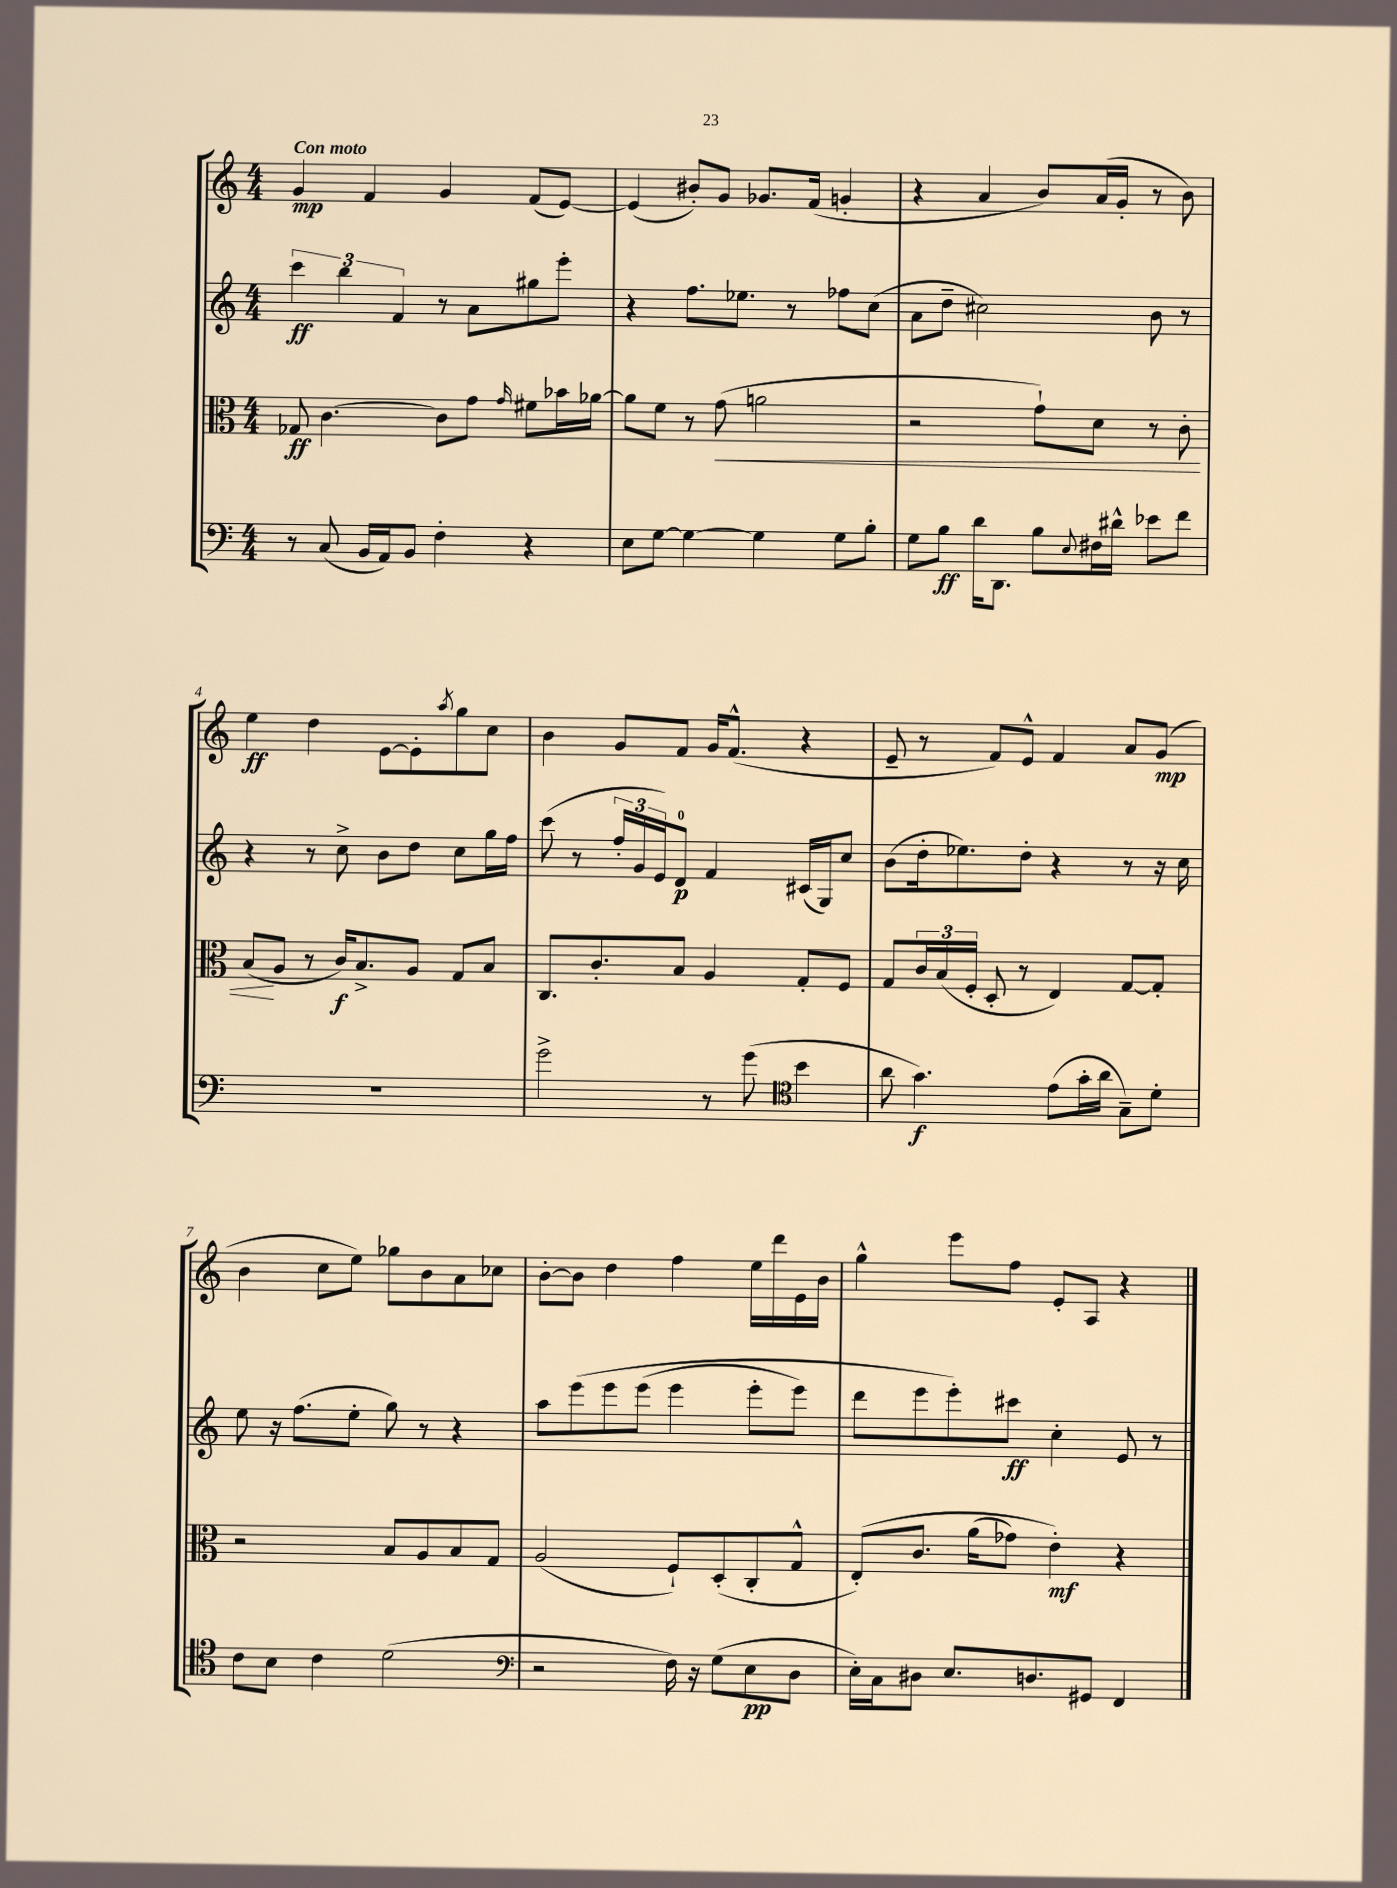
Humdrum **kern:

**kern	**kern	**kern	**kern
*staff4	*staff3	*staff2	*staff1
*clefF4	*clefC3	*clefG2	*clefG2
*k[]	*k[]	*k[]	*k[]
*M4/4	*M4/4	*M4/4	*M4/4
8r	8G-	6ccc	4g
(8C	[4.c	.	.
.	.	6bb	.
16BB	.	.	4f
16AA)	.	.	.
.	.	6f	.
8BB	.	.	.
4F'	8c]	8r	4g
.	8g	8a	.
.	16qqg	.	.
4r	8f#	8gg#	(8f
.	16b-	8eee'	[8e)
.	[16a-	.	.
=	=	=	=
8E	8a-]	4r	(4e]
[8G	8f	.	.
4G_	8r	8.ff	8b#')
.	(8g	.	8g
.	.	8.ee-	.
4G]	2a	.	8.g-
.	.	8r	.
.	.	.	(16f
8G	.	8ff-	4g'
8B'	.	(8cc	.
=	=	=	=
8G	2r	8a	4r
8B	.	8dd~	.
16d	.	2cc#)	4a
8.DD	.	.	.
8B	8g`)	.	8b)
8qqE	.	.	.
16F#	8d	.	(16a
16d#^^	.	.	16g'
8e-	8r	8b	8r
8f	8c'	8r	8b)
=	=	=	=
1r	(8B	4r	4ee
.	8A	.	.
.	8r	8r	4dd
.	16c)	8cc^	.
.	8.B^	.	.
.	.	8b	[8e
.	8A	8dd	8e']
.	.	.	8qaa
.	8G	8cc	8gg
.	8B	16gg	8cc
.	.	16ff	.
=	=	=	=
2g^	8.C	(8ccc	4b
.	.	8r	.
.	8.c'	.	.
.	.	24ff'	8g
.	.	24g	.
.	.	24e)	.
.	8B	8d	8f
8r	4A	4f	16g
.	.	.	(8.f^^
(8g	.	.	.
*clefC4	*	*	*
4b	8G'	(16c#	4r
.	.	16G)	.
.	8F	8cc	.
=	=	=	=
8a	8G	(8b	8e~
4.g)	24c	16dd'	8r
.	(24B	.	.
.	.	8.ee-)	.
.	24F'	.	.
.	8D'	.	8f)
.	8r	8dd'	8e^^
(8e	4E)	4r	4f
16g'	.	.	.
16a	.	.	.
8G~)	[8G	8r	8a
8d'	8G']	16r	(8g
.	.	16cc	.
=	=	=	=
8c	2r	8ee	4b
8B	.	16r	.
.	.	(8.ff	.
4c	.	.	8cc
.	.	8ee'	8ee)
(2d	8B	8gg)	8gg-
.	8A	8r	8b
.	8B	4r	8a
.	8G	.	8cc-
=	=	=	=
*clefF4	*	*	*
2r	(2A	8aa	[8b'
.	.	&(8eee	8b]
.	.	8eee	4dd
.	.	(8eee	.
16F)	8F`)	4eee	4ff
16r	.	.	.
(8G	(8D'	.	.
8E	8C'	8eee'	16ee
.	.	.	16ddd
8D	8G^^	8eee)	16e
.	.	.	16b
=	=	=	=
16E')	&(8E')	8ddd	4gg^^
16C	.	.	.
8D#	8.c	8eee	.
8.E	.	8eee'&)	8eee
.	(16a	.	.
.	8g-)	8ccc#	8ff
8.D	.	.	.
.	4e'&)	4cc'	8e'
8GG#	.	.	8A
4FF	4r	8e	4r
.	.	8r	.
==	==	==	==
*-	*-	*-	*-
